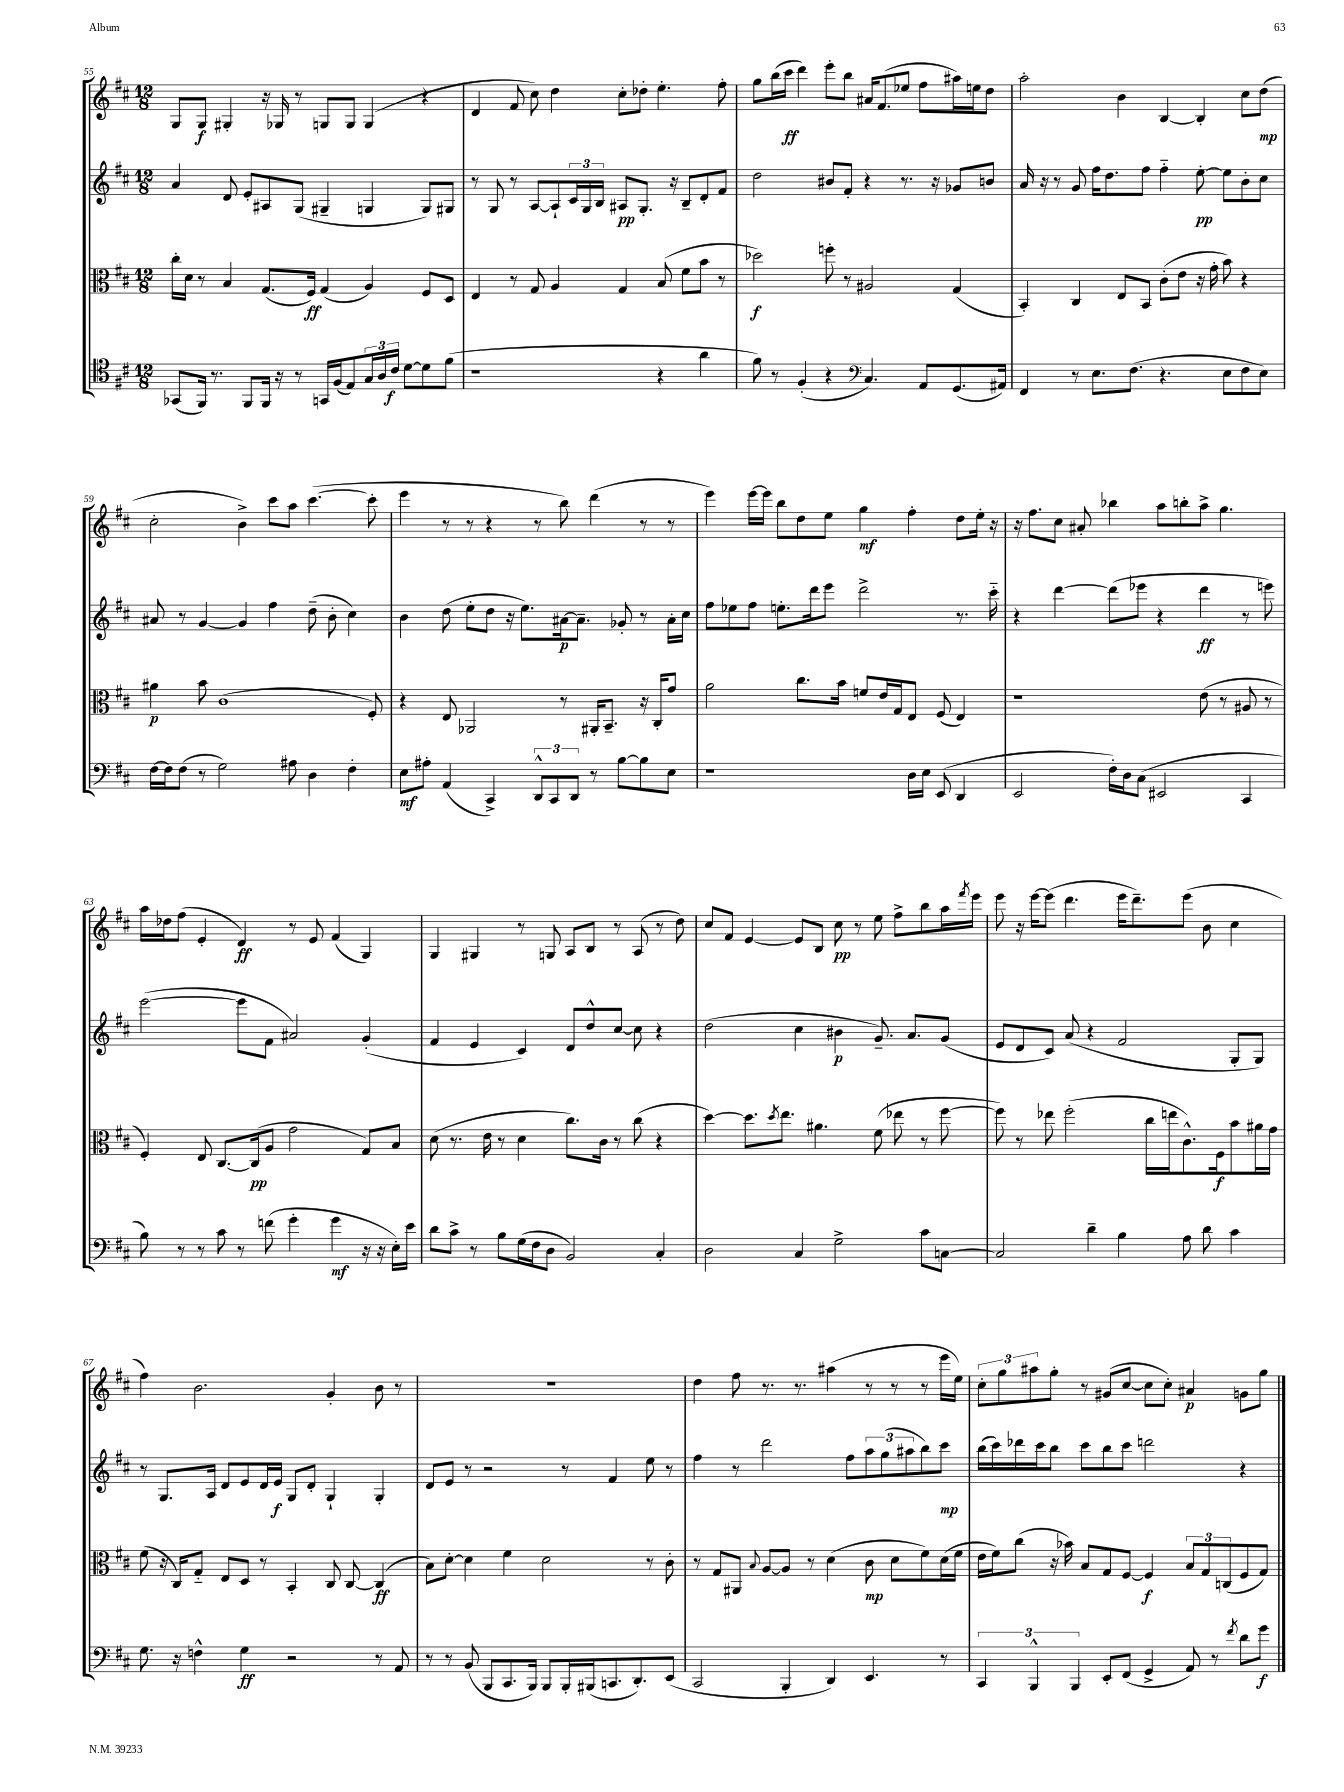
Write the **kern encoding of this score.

**kern	**kern	**kern	**kern
*staff4	*staff3	*staff2	*staff1
*clefC4	*clefC3	*clefG2	*clefG2
*k[f#c#]	*k[f#c#]	*k[f#c#]	*k[f#c#]
*M12/8	*M12/8	*M12/8	*M12/8
(8GG-/L	16cc#'\LL	4a/	8G/L
.	16d\JJ	.	.
16FF#/Jk)	8r	.	8G/J
8.r	.	.	.
.	4B/	8d/	4G#'/
8FF#/L	.	8e'/L	.
16FF#/Jk	(8.G/L	8A#/	16r
16r	.	.	16G-/
8r	.	(8G/J	8r
.	16F#/Jk)	.	.
16GG/LL	(4G/	4G#~/	8G/L
(16F#/J	.	.	.
8E/)	.	.	8G/J
24G/L	4A/)	4G/	(4G/
24A/	.	.	.
24c#/JJ	.	.	.
[8d\L	.	.	.
8d\]	8F#/L	8G/L)	4r
(8f#\J	8D/J	8G#/J	.
=	=	=	=
1r	4E/	8r	4d/
.	.	8G/	.
.	8r	8r	8f#/
.	8G/	[8A/L	8cc#\)
.	4A/	8A`/]	4dd\
.	.	24c#/L	.
.	.	24G/	.
.	.	24B/JJ	.
.	4G/	8A#/L	8cc#'\L
.	.	8.G'/J	8dd-'\J
4r	(8B/	.	4.ee'\
.	.	16r	.
.	8f#\L	8B~/L	.
4a\	8b\J	8d'/	.
.	8r	8f#/J	8ff#'\
=	=	=	=
8f#\)	2dd-\)	2dd\	8gg\L
8r	.	.	(16bb\L
.	.	.	16ccc#\JJ
(4F#'/	.	.	4ddd\)
4r	8ff'\	8b#/L	8eee'\L
.	8r	8f#'/J	8bb\J
*clefF4	*	*	*
4.C#/)	2A#/	4r	16a#/LK
.	.	.	(8.f#/
.	.	8.r	8ee-/J
8AA/L	.	.	8ff#\L
.	.	16r	.
(8.GG/	(4G/	8g-/L	16aa#\L)
.	.	.	16ee\J
.	.	8b/J	8dd\J
16AA#/Jk)	.	.	.
=	=	=	=
4FF#/	4BB'/)	16a/	2aa'\
.	.	16r	.
.	.	8r	.
8r	4C#/	8g/	.
8.E\L	.	16ff#\LK	.
.	.	8.dd\	.
.	8E/L	.	4b\
(8.F#\J	.	.	.
.	8BB/J	8ff#\J	.
4.r	(8c#'\L	4ff#'~\	[4B/
.	8e\J	.	.
.	16r	[8ee'\	4B'/]
.	16g'\	.	.
8E\L	8b\)	8ee\]L	.
8F#\	4r	8b'\	8cc#\L
8E\J)	.	8cc#\J	(8dd\J
=	=	=	=
[16F#\LL	4a#\	8a#/	2cc#'\
16F#\]J	.	.	.
(8F#\J	.	8r	.
8r	8b\	[4g/	.
2G\)	(1c#	.	.
.	.	4g/]	4b^\)
.	.	4ff#\	8ccc#\L
8A#\	.	.	8aa\J
4D\	.	(8dd~\	([4.ccc#\
.	.	8b'\	.
4F#'\	.	4cc#\)	.
.	8F#'/)	.	8ccc#'\]
=	=	=	=
8E\L	4r	4b\	4eee\
8A#'\J	.	.	.
(4AA/	8E/	(8dd\	8r
.	2AA-/	8ee'\L	8r
4CC#^/)	.	8dd\J	4r
.	.	16r	.
.	.	8.ee\L)	.
12DD^^/L	.	.	8r
12CC#/	.	.	.
.	8r	[16a#\k	8bb\)
12DD/J	.	.	.
.	.	8.a#~\]J	.
8r	16AA#'/LK	.	(4ddd\
.	8.BB~/J	.	.
[8B\L	.	8g-'/	.
8B\]	16r	8r	8r
.	16C#'/LK	.	.
8E\J	8g/J	16a#'\LL	8r
.	.	16cc#\JJ	.
=	=	=	=
1r	2a\	8ff#\L	4eee\)
.	.	8ee-\	.
.	.	8ff#\J	[16eee\LL
.	.	.	16eee\]JJ
.	.	8.ee'\L	8bb\L
.	8.cc#\L	.	8dd\
.	.	16ddd\k	.
.	.	8eee\J	8ee\J
.	16b\Jk	.	.
.	8f/L	2ddd^\	4gg\
.	16e/L	.	.
.	16G/J	.	.
16D\LL	8E/J	.	4ff#'\
16E\JJ	.	.	.
(8EE/	(8F#/	.	.
4DD/	4E/)	8.r	8dd\L
.	.	.	16ee'\Jk
.	.	16ccc#'~\	16r
=	=	=	=
2EE/	1r	4r	16r
.	.	.	8.ff#\L
.	.	[4ddd\	8cc#\J
.	.	.	8a#'/
16F#'\LL)	.	(8ddd\]L	4bb-\
16D\J	.	.	.
(8C#\J	.	8eee-\J	.
2EE#/	.	4r	8aa\L
.	.	.	8bb'\
.	(8e\	4ddd\	8aa^\J
.	8r	.	4.gg\
4CC#/	8A#/	8r	.
.	8r	8eee\)	.
=	=	=	=
8B\)	4F#'/)	([2eee\	16aa\LL
.	.	.	16dd-\J
8r	.	.	(8ff#\J
8r	8E/	.	4e'/
8c#\	[8.C#/L	.	.
8r	.	8eee\]L	4d/)
.	(16C#/]k	.	.
(8f\	8A/J	8f#\J	.
4g'\	2g\	2a#/)	8r
.	.	.	8e/
4g\	.	.	(4f#/
16r	8G/L)	(4g'/	4G/)
16r	.	.	.
16E'\LL)	8B/J	.	.
16e\JJ	.	.	.
=	=	=	=
8d\L	(8d\	4f#/	4G/
8c#^\J	8.r	.	.
8r	.	4e/	4G#/
.	16e\	.	.
8B\L	8r	.	.
(16G\L	4d\	4c#/)	8r
16F#\J	.	.	.
8D\J	.	.	8G/
2BB/)	8.cc#\L)	8d/L	8A/L
.	.	8dd^^/	8B/J
.	16c#\Jk	.	.
.	8r	[8cc#/J	8r
.	(8cc#\	8cc#\]	(8A/
4C#'/	4r	4r	8r
.	.	.	8dd\)
=	=	=	=
2D\	[4dd\)	(2dd\	8cc#/L
.	.	.	8f#/J
.	8.dd\]L	.	[4e/
.	8qdd/	.	.
.	8.ee\J	.	.
4C#/	.	4cc#\	8e/]L
.	4.a#\	.	8B/J
2G^\	.	4b#\	8cc#\
.	.	.	8r
.	(8f#\	8.g~/)	8ee\
.	8ee-\	.	8ff#^\L
.	.	8.a/L	.
8c#\L	8r	.	8bb\
[8C\J	[8ff#\	(8g/J	16aa\L
.	.	.	8qfff#/
.	.	.	16eee\JJ
=	=	=	=
2C/]	8ff#\])	8e/L	8eee\
.	8r	8d/	16r
.	.	.	[16eee\LK
.	8ee-\	8c#/J)	(8eee\]J
.	(2ff#'\	(8a/	4.ddd\
4d~\	.	4r	.
4B\	.	2f#/	16eee\LK
.	.	.	8.ddd~\)
.	16cc#\LL	.	.
.	16ee\J	.	.
8A\	8.c#^^\)	.	(8eee\J
8d\	.	.	8b\
.	16F#\k	.	.
4c#\	8b\	8G'/L	4cc#\
.	16a#\L	8G/J)	.
.	16g\JJ	.	.
=	=	=	=
8.G\	(8f#\	8r	4ff#\)
.	16r	8.G/L	.
16r	16C#/LK)	.	.
4F^^\	8G'~/J	.	2.b\
.	.	16A/Jk	.
.	8E/L	8d/L	.
4G\	8D/J	8e/	.
.	8r	16d/L	.
.	.	16e/JJ	.
2r	4BB'/	8G/L	.
.	.	8d'/J	.
.	8C#/	4G`/	4g'/
.	[8C#/	.	.
8r	(4C#/]	4G'/	8b\
8AA/	.	.	8r
=	=	=	=
8r	8B\L)	8d/L	1.r
8r	[8d'\J	8e/J	.
(8BB/	4d\]	8r	.
8BBB/L	.	2r	.
8.CC#/	4f#\	.	.
16BBB/Jk)	.	.	.
8BBB/L	2d\	.	.
16BBB'/L	.	8r	.
(16BBB#/J	.	.	.
8.CC/	.	4f#/	.
8.DD'/)	.	.	.
.	8r	8ee\	.
(8EE/J	8c#'\	8r	.
=	=	=	=
2CC#/	8r	4ff#\	4dd\
.	8G/L	.	.
.	8AA#/J	8r	8ff#\
.	8qqB/	.	.
.	[8A/L	2ddd\	8.r
4BBB'/	8A/]J	.	.
.	.	.	8.r
.	8r	.	.
4DD/)	(4d\	.	(4aa#\
.	.	8ff#\L	.
4.EE/	8c#\	12aa\	8r
.	.	(12gg\	.
.	8d\L	.	8r
.	.	12aa#\	.
.	8f#\)	8bb\)	8r
8r	(16d\L	8ccc#\J	16eee\LL
.	16f#\JJ	.	16ee\JJ)
=	=	=	=
6CC#/	16e\LL	(16bb\LL	12cc#'\L
.	16f#\J)	16ccc#\)	.
.	.	.	12gg\
.	(8cc#\J	16ddd-\	.
6BBB^^/	.	.	12aa#\
.	.	16ccc#\J	.
.	16r	8bb\J	8gg'\J
.	16b-\)	.	.
6BBB/	.	.	.
.	8B/L	8ccc#\L	8r
8EE'/L	8G/	8bb\	(8g#/L
(8FF#/J	[8F#/J	8ccc#\J	[8cc#/J
4GG^/	4F#/]	2ddd\	8cc#\]L
.	.	.	8cc#'\J)
8AA/)	12B/L	.	4a#/
.	12G/	.	.
8r	.	.	.
.	(12C/	.	.
8qf#/	.	.	.
8d\L	8F#/	4r	8g\L
8g\J	8G/J)	.	8gg\J
==	==	==	==
*-	*-	*-	*-
